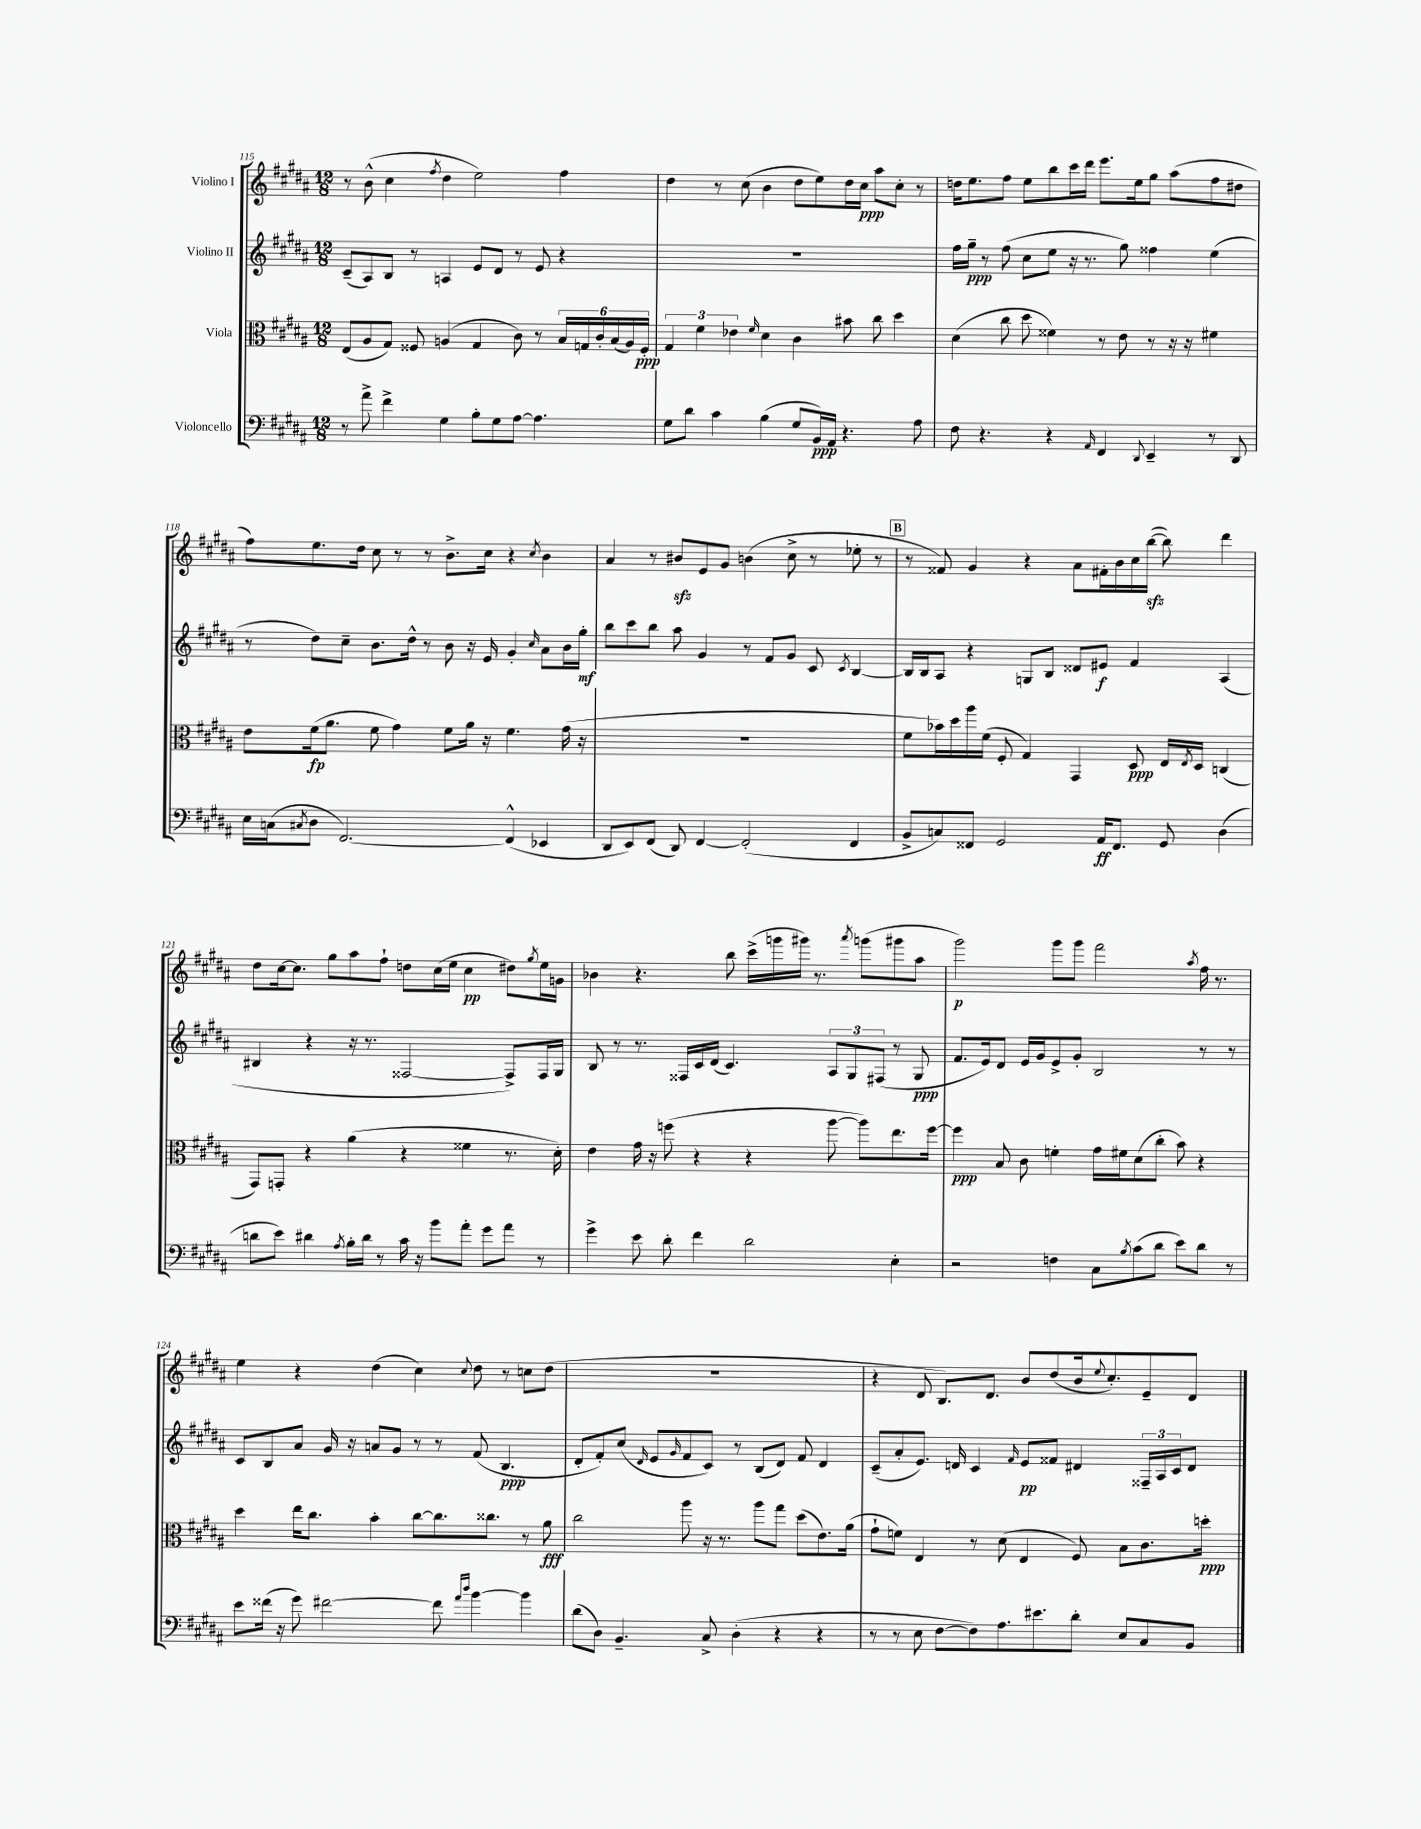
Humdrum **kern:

**kern	**kern	**kern	**kern
*staff4	*staff3	*staff2	*staff1
*clefF4	*clefC3	*clefG2	*clefG2
*k[f#c#g#d#a#]	*k[f#c#g#d#a#]	*k[f#c#g#d#a#]	*k[f#c#g#d#a#]
*M12/8	*M12/8	*M12/8	*M12/8
8r	(8E/L	(8c#~/L	8r
8a#^\	8A#/	8A#/)	(8b^^\
4f#^\	8G#/J)	8B/J	4cc#\
.	8F##/	8r	.
.	.	.	8qff#/
4G#\	(4A/	4A/	4dd#\
8B'\L	4G#/	8e/L	2ee\)
8G#\	.	8d#/J	.
[8A#\J	8c#\)	8r	.
4.A#\]	8r	8e/	.
.	24B/LL	4r	4ff#\
.	24G/	.	.
.	24c#'/	.	.
.	(24B/	.	.
.	24A/)	.	.
.	24F##'/JJ	.	.
=	=	=	=
8G#\L	6G#/	1.r	4dd#\
8d#\J	.	.	.
.	6f#\	.	.
4c#\	.	.	8r
.	6e-\	.	.
.	.	.	(8cc#\
.	16qqf#/	.	.
(4B\	4d#\	.	4b\
8G#/L	4c#\	.	8dd#\L
16BB/L)	.	.	8ee\)
16AA#/JJ	.	.	.
4.r	8b#\	.	16dd#\L
.	.	.	16cc#\JJ
.	8cc#\	.	8aa#\L
.	4dd#\	.	8cc#'\J
8A#\	.	.	8r
=	=	=	=
8F#\	(4d#\	16ff#\LL	16dd\LK
.	.	16gg#~\JJ	8.ee\
4.r	.	8r	.
.	8cc#\	(8ff#\	8ff#\J
.	8dd#\	8cc#\L	8ee\L
4r	4f##\)	8ee\J	8bb\
.	.	16r	16ccc#\L
.	.	8.r	16ddd#\JJ
16qqAA#/	.	.	.
4FF#/	8r	.	8.eee\L
.	8e\	8gg#\)	.
.	.	.	16ee\k
8qqDD#/	.	.	.
4EE~/	8r	4ff##\	8gg#\J
.	16r	.	(8aa#\L
.	16r	.	.
8r	4f#\	(4ee\	8ff#\
8DD#/	.	.	8dd#\J
=	=	=	=
16E\LL	8e\L	8r	8ff#\L)
(16C\J	.	.	.
8qC#/	.	.	.
8D#\J	(16f#\k	8dd#\L)	8.ee\
.	8.a#\J	.	.
[2.FF#/)	.	8cc#~\J	.
.	.	.	16dd#\Jk
.	8f#\	8.b\L	8cc#\
.	4g#\)	.	8r
.	.	16dd#^^\Jk	.
.	.	8r	8r
.	8f#\L	8b\	8.b^\L
.	16a#\Jk	16r	.
.	16r	16e/	16cc#\Jk
(4FF#^^/]	4.f#\	4g#'/	4r
.	.	16qqcc#/	8qcc#/
4EE-/	.	8a#\L	4b\
.	(16g#\	16b\L	.
.	16r	16gg#'\JJ	.
=	=	=	=
8DD#/L	1.r	8bb\L	4a#/
8EE/)	.	8ccc#\	.
(8FF#/J	.	8bb\J	8r
8DD#/)	.	8aa#\	8b#/L
[4FF#/	.	4g#/	8e/
.	.	.	8g#/J
(2FF#'/]	.	8r	(4b\
.	.	8f#/L	.
.	.	8g#/J	8cc#^\
.	.	8c#/	8r
.	.	8qc#/	.
4FF#/	.	[4B/	8ee-'\
.	.	.	8r
=	=	=	=
8BB^/L	8f#\L	16B/]LL	8r
.	.	16B/J	.
8C/)	16b-\L)	8A#/J	8f##/)
.	16dd#\	.	.
8FF##/J	16aa#\	4r	4g#/
.	(16f#\JJ	.	.
2GG#/	8F#'/	.	.
.	4G#/)	8G/L	4r
.	.	8B/J	.
.	4GG#/	8d##/L	8a#\L
16AA#/LK	.	8e#/J	16f#'\L
8.FF##/J	.	.	16b\
.	8D#/	4f#/	16cc#\
.	.	.	([16bb\JJ
8GG#/	16E/LL	.	8bb\])
.	8qE/	.	.
.	16D#/JJ	.	.
(4D#\	(4C/	(4A#/	4ddd#\
=	=	=	=
8d\L	8GG#/L)	4B#/	8dd#\L
8e\J)	8GG'/J	.	[16cc#\k
.	.	.	8.cc#\]J
4d#\	4r	4r	.
.	.	.	8gg#\L
8qA#/	.	.	.
16B'\LL	(4a#\	16r	8aa#\
16d#\JJ	.	8.r	.
8r	.	.	8ff#`\J
16c#\	4r	[2F##/	8dd\L
16r	.	.	.
8b\L	.	.	(16cc#\L
.	.	.	16ee\JJ
8a#'\J	4f##\	.	4cc#\
8g#\L	.	.	.
8a#\J	8.r	8F##^/]L)	8dd#\L)
.	.	.	8qgg#/
8r	.	16F##/L	16ee\L
.	16d#'\)	16G#/JJ	16g\JJ
=	=	=	=
4g#^\	4e\	8B/	4b-\
.	.	8r	.
8e\	16g#\	8.r	4.r
.	16r	.	.
8d#'\	(8ff\	.	.
.	.	16F##/LL	.
4f#\	4r	16c#/	.
.	.	(16d#/JJ	.
.	.	4.c#/)	8bb\
2d#\	4r	.	(16ccc#^\LL
.	.	.	16ggg\
.	.	.	16ggg#\JJ)
.	.	.	8.r
.	[8aa#\	12A#/L	.
.	.	12G#/	.
.	.	.	8qaaa#/
.	8aa#\]L)	.	(8ggg\L
.	.	(12F#/J	.
4E'\	8.ee\	8r	8ggg#\
.	.	8G#/	8aa#\J
.	[16ff\Jk	.	.
=	=	=	=
2r	4ff\]	8.f#/L	2ggg#\)
.	.	16e/k)	.
.	8B/	8d#/J	.
.	8c#\	16e/LL	.
.	.	16g#/J	.
4F\	4f'\	8e^/	8ggg#\L
.	.	8g#'/J	8ggg#\J
8C#\L	16g#\LL	2B/	2fff#\
.	16f#\J	.	.
8qB/	.	.	.
(8c#\	(8d#\	.	.
8d#\J	8cc#'\J	.	.
8e\L)	8b\)	.	.
.	.	.	8qaa#/
8d#\J	4r	8r	16ff#\
.	.	.	8.r
8r	.	8r	.
=	=	=	=
8e\L	4dd#\	8c#/L	4ee\
(16f##\Jk	.	8B/	.
16r	.	.	.
8g#\)	16ee\LK	8a#/J	4r
.	8.cc#\J	.	.
[2f#\	.	16g#/	.
.	.	16r	.
.	4b'\	8a/L	(4dd#\
.	.	8g#/J	.
.	[8cc#\L	8r	4cc#\)
8f#\]	8.cc#\]	8r	.
16qqa#/LL	.	.	.
16qqdd#/JJ	.	.	8qqcc#/
[4b\	.	(8f#/	8dd#\
.	8.cc##\J	.	.
.	.	4.B/	8r
4b\]	8r	.	8cc\L
.	8a#\	.	(8dd#\J
=	=	=	=
(8d#\L	2cc#\	8d#'/L	1.r
8D#\J)	.	8f#'/)	.
4.BB~/	.	(8cc#/J	.
.	.	16qqd#/	.
.	.	8e/L	.
.	.	16qqg#/	.
.	8aa#\	8f#/	.
8C#^/	16r	8c#/J)	.
.	8.r	.	.
(4D#'\	.	8r	.
.	8aa#\L	(8B/L	.
4r	8gg#\J	8d#/J)	.
.	(8dd#\L	8f#/	.
4r	8.e\)	4d#/	.
.	(16a#\Jk	.	.
=	=	=	=
8r	8g#`\L	(8c#~/L	4r
8r	8f\J)	8a#'/	.
8E\	4E/	8.e/J)	8d#/
[8F#\L	.	.	8.B/L)
.	.	16d/	.
8F#\])	8r	4c#/	.
.	.	.	8.d#/J
8.A#\	(8d#\	.	.
.	.	16qqf#/	.
.	4E/	8e/L	8b/L
8.e#\	.	.	.
.	.	8f##/J	(8dd#/
8d#'\J	8F#/)	4d#/	16b/k
.	.	.	8qqee/
.	.	.	8.cc#'/)
8E/L	8B\L	.	.
8C#/	8.c#\	24F##~/LL	8e~/
.	.	24A#/	.
.	.	24c#/J	.
8BB/J	.	8d#/J	8d#/J
.	16dd'\Jk	.	.
==	==	==	==
*-	*-	*-	*-
